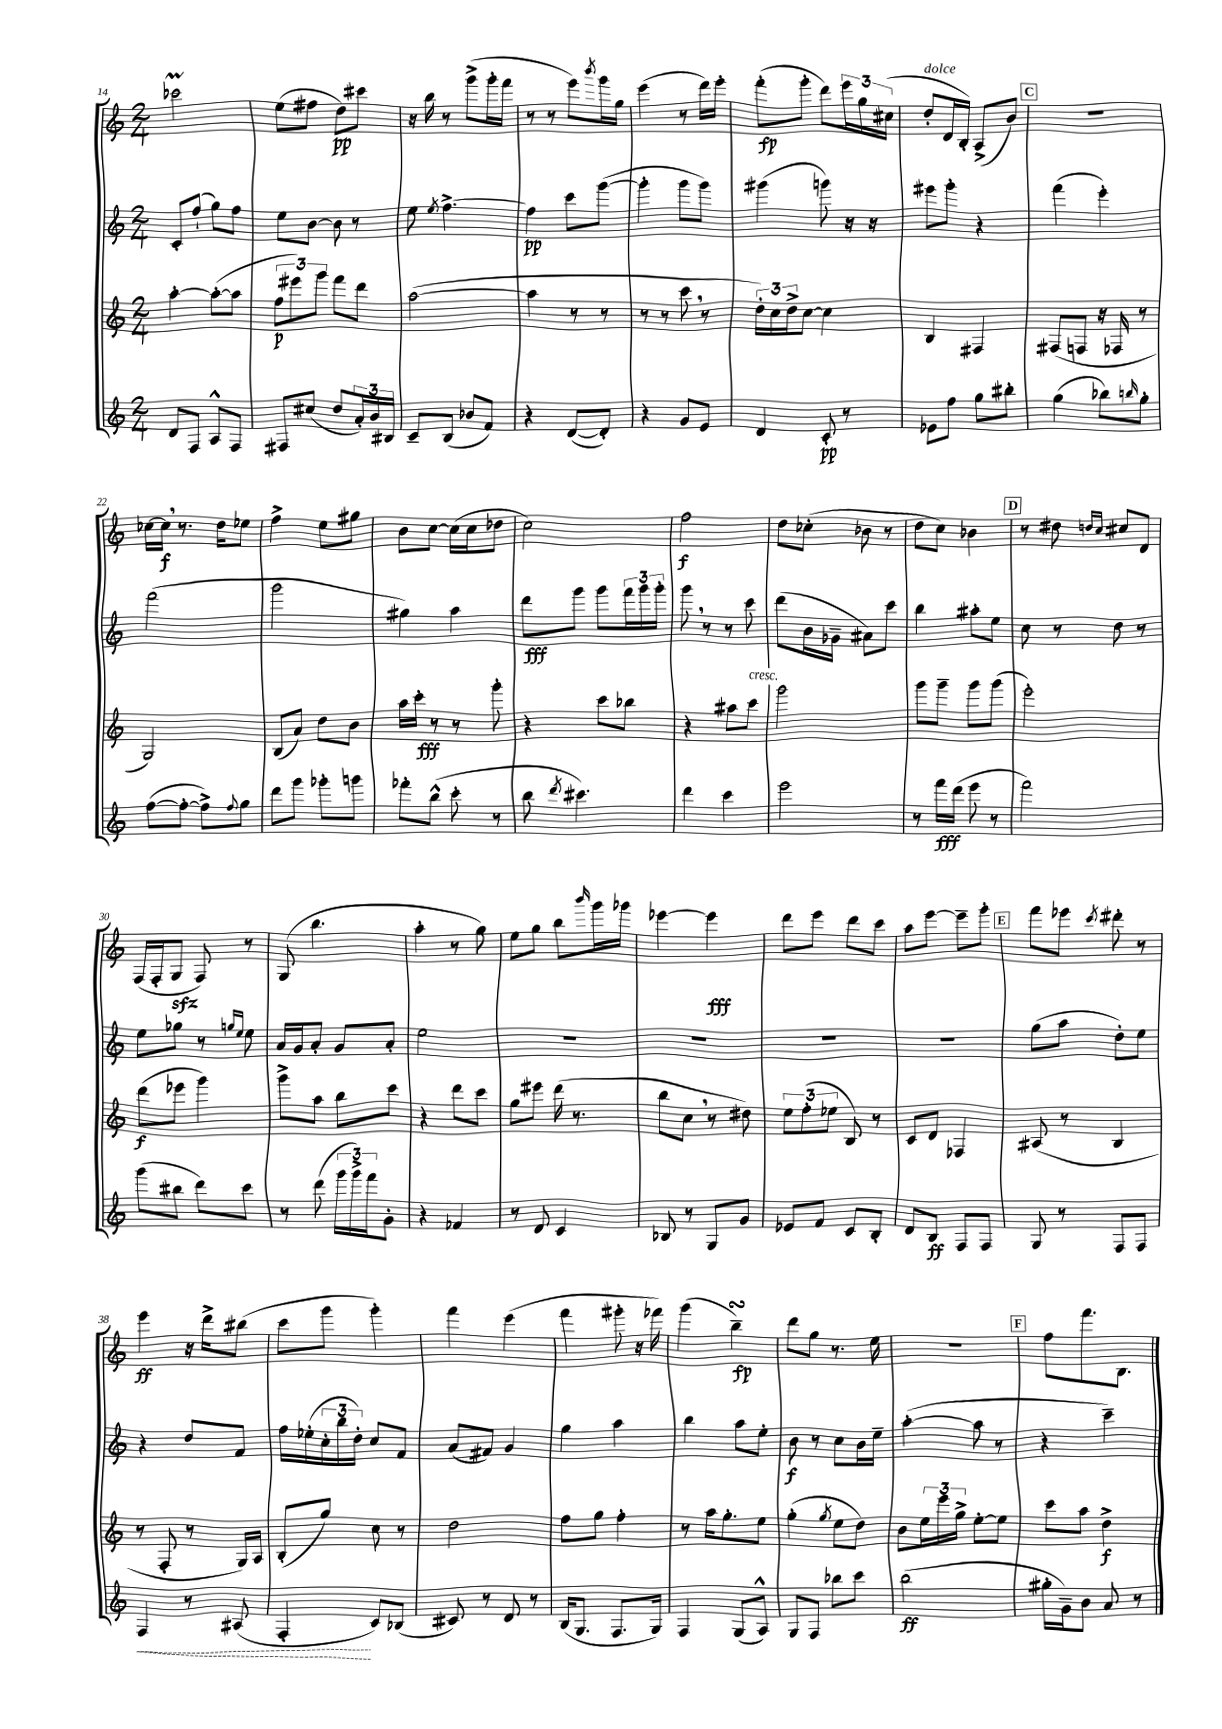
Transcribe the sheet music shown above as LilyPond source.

<<
\new StaffGroup <<
\new Staff = "s0" {
    \clef treble \key c \major \numericTimeSignature \time 2/4
    ces'''2\prall |
    e''8( fis''8 d''8\pp) cis'''8 |
    r16 b''16 r8 g'''8->( g'''16-. f'''16 |
    r8 r8 e'''8) \acciaccatura { b'''8 } g'''16 g''16 |
    e'''4( r8 d'''16) e'''16-. |
    f'''8-.\fp( g'''8-. d'''8) \tuplet 3/2 { e'''16 g''16 cis''16( } |
    d''8-.^\markup { \italic "dolce" } d'16 b16-.) a8->( b'8) |
    \mark \markup { \box "C" } R2 |
    ces''16~ ces''16\f \breathe r8. d''16 ees''8 |
    f''4-> e''8 gis''8 |
    b'8 c''8~ c''16( c''16 des''8 |
    c''2) |
    f''2\f |
    d''8 ces''8-.( bes'8 r8 |
    d''8 c''8) bes'4 |
    \mark \markup { \box "D" } r8 dis''8 \grace { d''16 c''16 } cis''8 d'8 |
    f16( f16-. g8\sfz f8) r8 |
    g8( b''4. |
    a''4-. r8 g''8) |
    e''8 g''8 b''8 \grace { b'''16 } g'''16 ges'''16 |
    ees'''4~ ees'''4\fff |
    d'''8 e'''8 d'''8 c'''8 |
    a''8 e'''8~ e'''8-- g'''8-. |
    \mark \markup { \box "E" } f'''8 ees'''8 \acciaccatura { c'''8 } dis'''8-. r8 |
    e'''4\ff r16 d'''16-> bis''8( |
    c'''8 g'''8 g'''4-.) |
    f'''4 e'''4( |
    f'''4 gis'''8-. r16 fes'''16) |
    g'''4( b''4--\turn\fp) |
    d'''8 g''8 r8. e''16 |
    R2 |
    \mark \markup { \box "F" } f''8 f'''8. b8. \bar "|." |
}
\new Staff = "s1" {
    \clef treble \key c \major \numericTimeSignature \time 2/4
    c'8-. f''8-!( g''8) f''8 |
    e''8 b'8~ b'8 r8 |
    e''8 \acciaccatura { e''8 } f''4.~-> |
    f''4\pp c'''8 g'''8~( |
    g'''4-. g'''8 g'''8) |
    gis'''4( g'''8) r16 r16 |
    eis'''8 g'''8-. r4 |
    \mark \markup { \box "C" } f'''4( e'''4-.) |
    f'''2( |
    g'''2 |
    gis''4) a''4 |
    d'''8\fff g'''8 g'''8 \tuplet 3/2 { f'''16 g'''16 g'''16-. } |
    g'''8 \breathe r8 r8 c'''8 |
    d'''8( b'16 ges'16-- ais'8) c'''8 |
    b''4 ais''8-. e''8 |
    \mark \markup { \box "D" } c''8 r8 d''8 r8 |
    e''8 ges''8 r8 \grace { g''16 e''16 } e''8 |
    a'16 g'16 a'8-. g'8 a'8-. |
    e''2 |
    R2 |
    R2 |
    R2 |
    R2 |
    \mark \markup { \box "E" } g''8( a''8 d''8-.) e''8 |
    r4 d''8 f'8 |
    f''16 ees''16-.( \tuplet 3/2 { c''16-. b''16 d''16-.) } c''8 f'8 |
    a'8( fis'8) g'4 |
    g''4 a''4 |
    b''4 a''8 e''8-. |
    b'8\f r8 c''8 b'16 e''16-- |
    a''4~-.( a''8 r8 |
    \mark \markup { \box "F" } r4 c'''4--) \bar "|." |
}
\new Staff = "s2" {
    \clef treble \key c \major \numericTimeSignature \time 2/4
    a''4~-. a''8~-.( a''8 |
    \tuplet 3/2 { f''8\p eis'''8) g'''8 } f'''8 d'''8 |
    a''2~( |
    a''4 r8 r8 |
    r8 r8 c'''8 \breathe r8 |
    \tuplet 3/2 { d''16-.) c''16 d''16-> } c''8~ c''4 |
    b4 fis4 |
    \mark \markup { \box "C" } fis8( f8 r16 fes16 r8 |
    g2) |
    b8( a'8) d''8 b'8 |
    a''16 c'''16-.\fff r8 r8 g'''8-. |
    r4 c'''8 bes''8 |
    r4 ais''8 c'''8^\markup { \italic "cresc." } |
    g'''2 |
    g'''8 g'''8-- g'''8 g'''8( |
    \mark \markup { \box "D" } e'''2-.) |
    d'''8\f( ees'''8 g'''4) |
    g'''8-> a''8 b''8 c'''8 |
    r4 d'''8 c'''8 |
    g''8 eis'''8 d'''16( r8. |
    b''8 c''8 \breathe r8 dis''8) |
    \tuplet 3/2 { e''8 f''8-.( ees''8 } b8) r8 |
    c'8 d'8 fes4 |
    \mark \markup { \box "E" } ais8( r8 b4 |
    r8 f8-. r8 g16) a16 |
    b8-.( g''8) c''8 r8 |
    d''2 |
    f''8 g''8 f''4-. |
    r8 a''16 g''8.-. e''8 |
    g''4-.( \acciaccatura { g''8 } e''8 d''8) |
    b'8 \tuplet 3/2 { e''16 e'''16 g''16-> } e''8~-. e''8 |
    \mark \markup { \box "F" } c'''8 a''8 d''4->\f \bar "|." |
}
\new Staff = "s3" {
    \clef treble \key c \major \numericTimeSignature \time 2/4
    d'8 f8 a8-^ f8 |
    fis8 cis''8( d''8 \tuplet 3/2 { a'16-.) b'16 bis16 } |
    c'8-- b8( bes'8 f'8) |
    r4 d'8~( d'8-.) |
    r4 g'8 e'8 |
    d'4 c'8-.\pp r8 |
    ees'8 f''8 g''8 bis''8-. |
    \mark \markup { \box "C" } g''4( bes''8) \grace { b''16 } g''8-. |
    f''8~( f''8~-. f''8->) \appoggiatura { f''8 } g''8 |
    d'''8 g'''8 ges'''8-. g'''8 |
    fes'''8-. b''8-^( c'''8-. r8 |
    b''8 \acciaccatura { d'''8 } cis'''4.) |
    d'''4 c'''4 |
    e'''2 |
    r8 f'''16\fff d'''16( e'''8 r8 |
    \mark \markup { \box "D" } f'''2) |
    g'''8( bis''8 d'''8) c'''8 |
    r8 d'''8( \tuplet 3/2 { g'''16 g'''16->) f'''16 } g'8-. |
    r4 fes'4 |
    r8 d'8 c'4 |
    bes8 r8 g8 g'8 |
    ees'8 f'8 c'8 b8-. |
    d'8 b8\ff f8 f8 |
    \mark \markup { \box "E" } g8 r8 f8 f8 |
    \once \override Hairpin.style = #'dashed-line f4\< r8 ais8( |
    f4-.\! c'8) bes8( |
    cis'8) r8 d'8 r8 |
    b16( g8. f8. g16) |
    f4 g8( a8-^) |
    g8 f8 bes''8 c'''8 |
    b''2\ff( |
    \mark \markup { \box "F" } gis''16-. g'16--) b'8 a'8 r8 \bar "|." |
}
>>
>>
\layout { \context { \Score currentBarNumber = #14 } }
